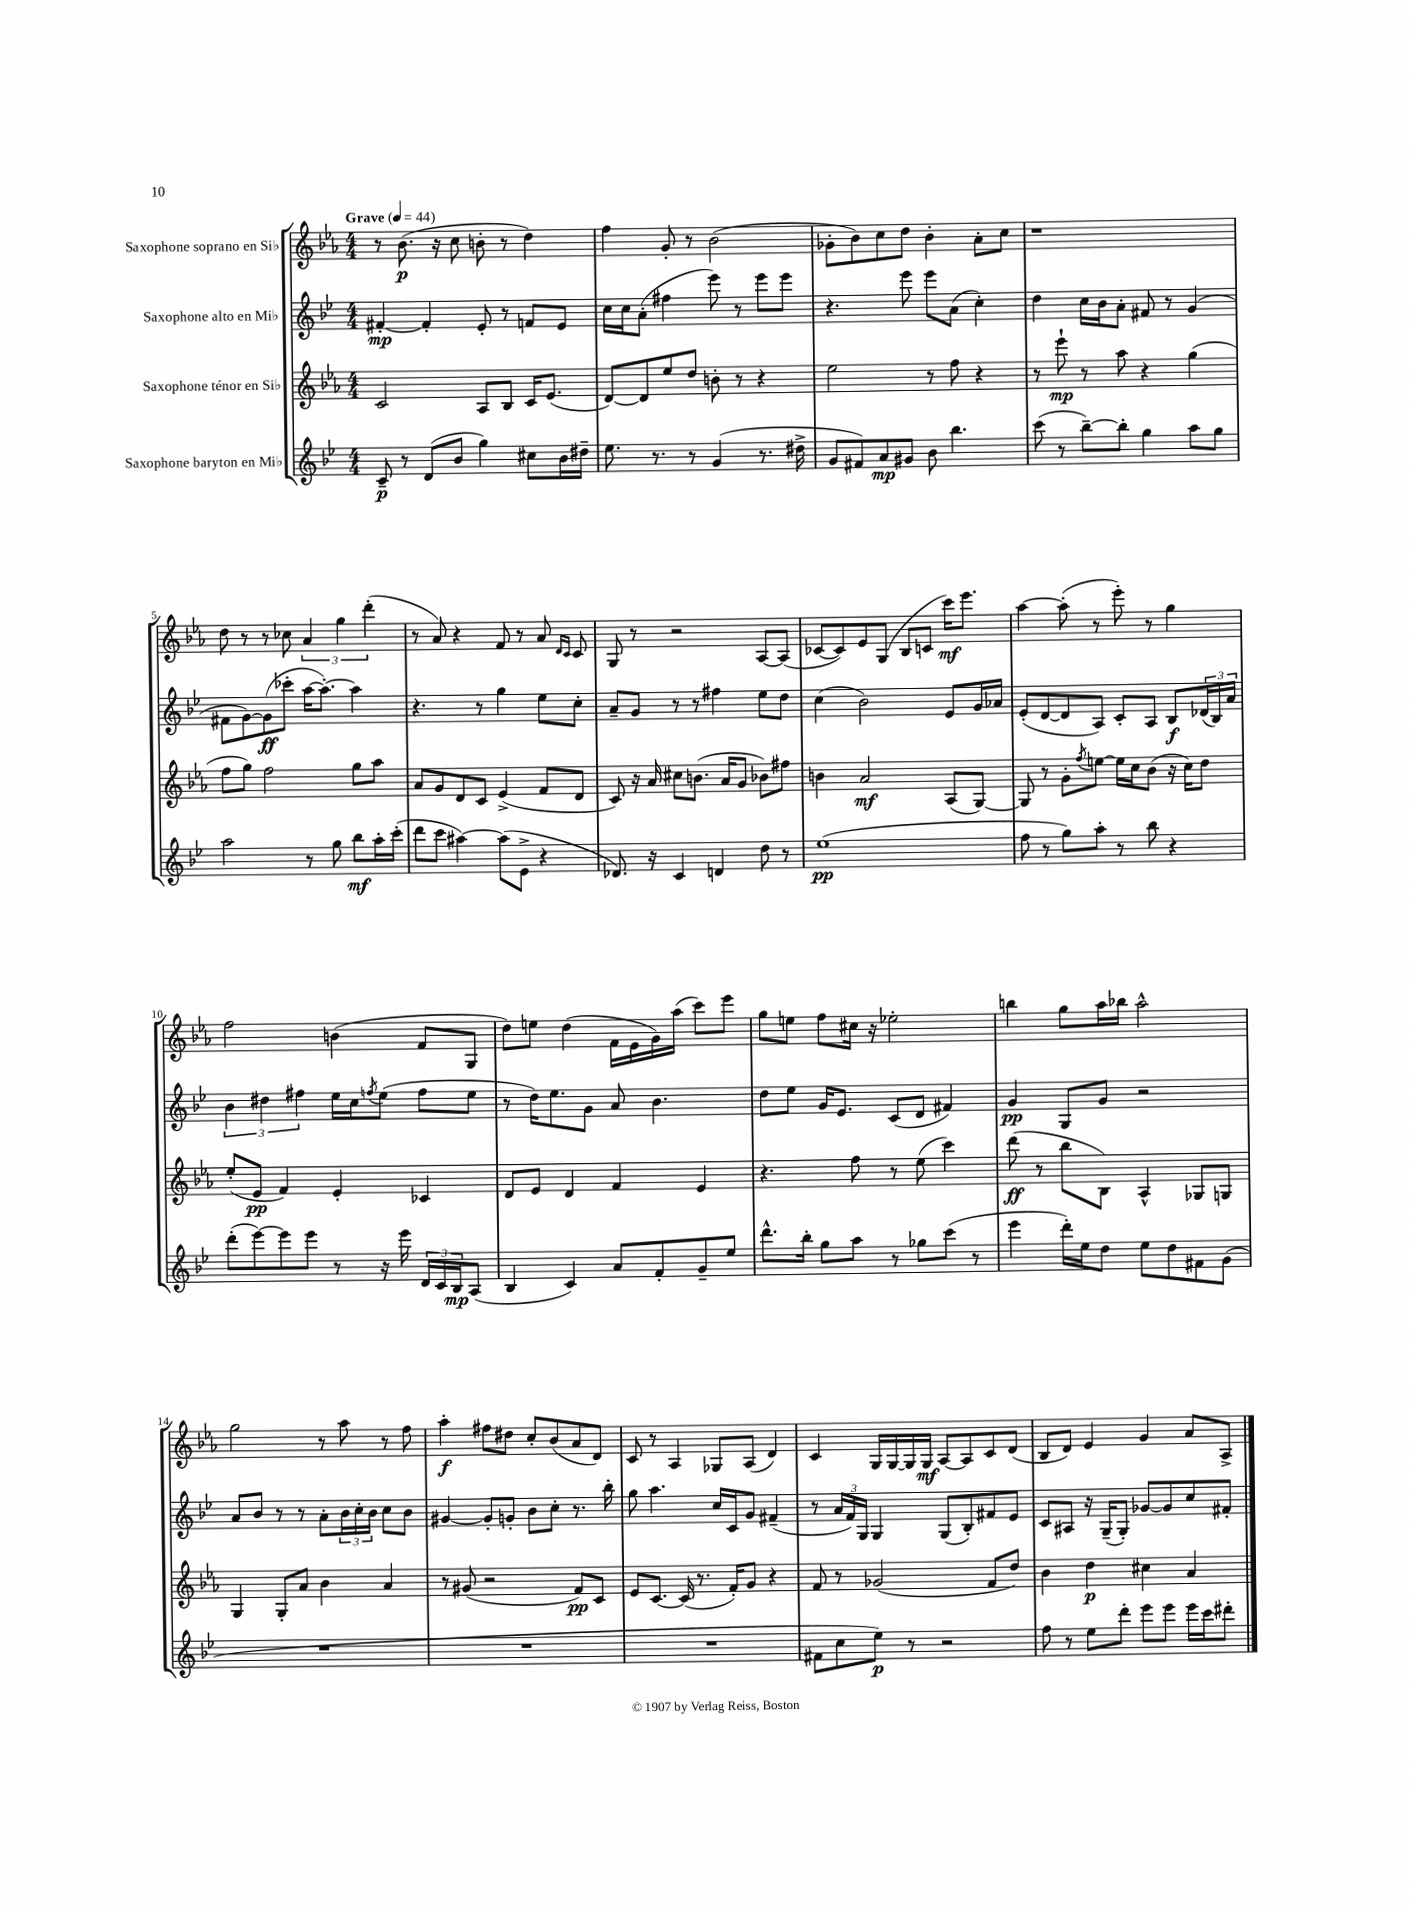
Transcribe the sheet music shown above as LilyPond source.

<<
\new StaffGroup <<
\new Staff = "s0" \with { instrumentName = "Saxophone soprano en Sib" } {
    \clef treble \key ees \major \numericTimeSignature \time 4/4 \tempo "Grave" 4 = 44
    r8 bes'8.\p( r16 c''8 b'8-. r8 d''4) |
    f''4 g'8-. r8 bes'2( |
    ges'8-. bes'8) c''8 d''8 bes'4-. aes'8-. c''8 |
    r1 |
    d''8 r8 r8 ces''8 \tuplet 3/2 { aes'4 g''4 d'''4-.( } |
    r8 aes'8) r4 f'8 r8 aes'8 \grace { d'16 c'16 } c'8 |
    g8 r8 r2 aes8~ aes8( |
    ces'8~ ces'8) ees'8 g8( bes8 c'8 c'''16\mf) ees'''8. |
    aes''4~ aes''8-.( r8 ees'''8-.) r8 g''4 |
    f''2 b'4( f'8 g8 |
    d''8) e''8 d''4( f'16 ees'16 g'16) aes''16( c'''8) ees'''8 |
    g''8 e''8 f''8 cis''16 r16 ees''2-. |
    b''4 g''8 aes''16 bes''16 aes''2-^ |
    g''2 r8 aes''8 r8 f''8 |
    aes''4-.\f fis''8 dis''8 c''8-. bes'8( aes'8 d'8) |
    c'8 r8 aes4 ges8 aes8( d'4) |
    c'4 g16 g16~ g16 g16\mf aes8~ aes8 c'8 d'8( |
    bes8 d'8) ees'4 g'4 aes'8 aes8-> \bar "|." |
}
\new Staff = "s1" \with { instrumentName = "Saxophone alto en Mib" } {
    \clef treble \key bes \major \numericTimeSignature \time 4/4
    fis'4~-.\mp fis'4-. ees'8-. r8 f'8 ees'8 |
    c''16 c''16 a'8-.( fis''4 ees'''8) r8 ees'''8 ees'''8 |
    r4. ees'''8 ees'''8 a'8( c''4-.) |
    d''4 c''16 bes'16 a'8-. fis'8 r8 g'4( |
    fis'8 g'8~) g'8\ff( ces'''8-. a''16~ a''8.~-.) a''4 |
    r4. r8 g''4 ees''8 c''8-. |
    a'8-- g'8 r8 r8 fis''4 ees''8 d''8 |
    c''4( bes'2) ees'8 g'16 aes'16 |
    ees'8-.( d'8~ d'8 a8) c'8-. a8 bes8\f \tuplet 3/2 { des'16( bes16) a'16 } |
    \tuplet 3/2 { bes'4 dis''4 fis''4 } ees''16 c''16 \acciaccatura { f''8 } ees''8( f''8 ees''8 |
    r8 d''16) ees''8. g'8 a'8 bes'4. |
    d''8 ees''8 g'16 ees'8. c'8( d'8 fis'4) |
    g'4\pp g8 g'8 r2 |
    a'8 bes'8 r8 r8 a'8-. \tuplet 3/2 { bes'16 c''16-. bes'16 } c''8 bes'8 |
    gis'4~ gis'8-. g'8-. bes'8 c''8-. r8. bes''16-. |
    g''8 a''4. c''16 c'16 g'8 fis'4--( |
    r8 \tuplet 3/2 { a'16 f'16) g16 } g4 g8( bes8-.) fis'8 ees'8 |
    c'8 ais8 r16 g16--( g8-.) ges'8~ ges'8 c''8 fis'8-. \bar "|." |
}
\new Staff = "s2" \with { instrumentName = "Saxophone ténor en Sib" } {
    \clef treble \key ees \major \numericTimeSignature \time 4/4
    c'2 aes8 bes8 c'16 ees'8.( |
    d'8~) d'8 ees''8 d''8 b'8-. r8 r4 |
    ees''2 r8 f''8 r4 |
    r8 ees'''8-!\mp r8 aes''8 r4 g''4( |
    f''8 g''8) f''2 g''8 aes''8 |
    aes'8 g'8 d'8 c'8 ees'4->( f'8 d'8 |
    c'8) r16 aes'16 cis''8 b'8.( aes'16 g'8 bes'8) fis''8 |
    b'4 aes'2\mf aes8( g8~) |
    g8 r8 g'8-. \acciaccatura { f''8 } e''8~ e''16 c''16 bes'8( r16 c''16) d''8 |
    ees''8-.( ees'8\pp f'4) ees'4-. ces'4 |
    d'8 ees'8 d'4 f'4 ees'4 |
    r4. f''8 r8 ees''8( c'''4) |
    d'''8\ff( r8 bes''8 bes8) aes4-^ ges8 g8 |
    g4 g8-. aes'8 bes'4 aes'4 |
    r8 gis'8( r2 f'8\pp) c'8 |
    ees'8 c'8.~ c'16( r8. f'16-.) g'8 r4 |
    f'8 r8 ges'2( f'8 d''8) |
    bes'4 d''4\p cis''4 aes'4 \bar "|." |
}
\new Staff = "s3" \with { instrumentName = "Saxophone baryton en Mib" } {
    \clef treble \key bes \major \numericTimeSignature \time 4/4
    c'8--\p r8 d'8( bes'8 g''4) cis''8 bes'16 dis''16-- |
    ees''8. r8. r8 g'4( r8. dis''16-> |
    g'8 fis'8) a'8\mp gis'8 bes'8 bes''4. |
    c'''8( r8 bes''8~--) bes''8-. g''4 a''8 g''8 |
    a''2 r8 g''8 bes''8\mf a''16-. c'''16-.( |
    d'''8 c'''8 ais''4~) ais''8( ees'8-> r4 |
    des'8.) r16 c'4 d'4 d''8 r8 |
    ees''1\pp( |
    f''8 r8 g''8) a''8-. r8 bes''8 r4 |
    d'''8-.( ees'''8~) ees'''8 ees'''8 r8 r16 ees'''16 \tuplet 3/2 { d'16 c'16 bes16\mp } a8( |
    bes4 c'4) a'8 f'8-. g'8-- ees''8 |
    d'''8.-^ bes''16-. g''8 a''8 r8 ges''8 c'''8( r8 |
    ees'''4 d'''16-.) ees''16 d''8 ees''8 d''8 fis'8 g'8( |
    R1 |
    R1 |
    R1 |
    fis'8 c''8 ees''8\p) r8 r2 |
    f''8 r8 ees''8 d'''8-. ees'''8 ees'''8 ees'''16 c'''16 dis'''8-. \bar "|." |
}
>>
>>
